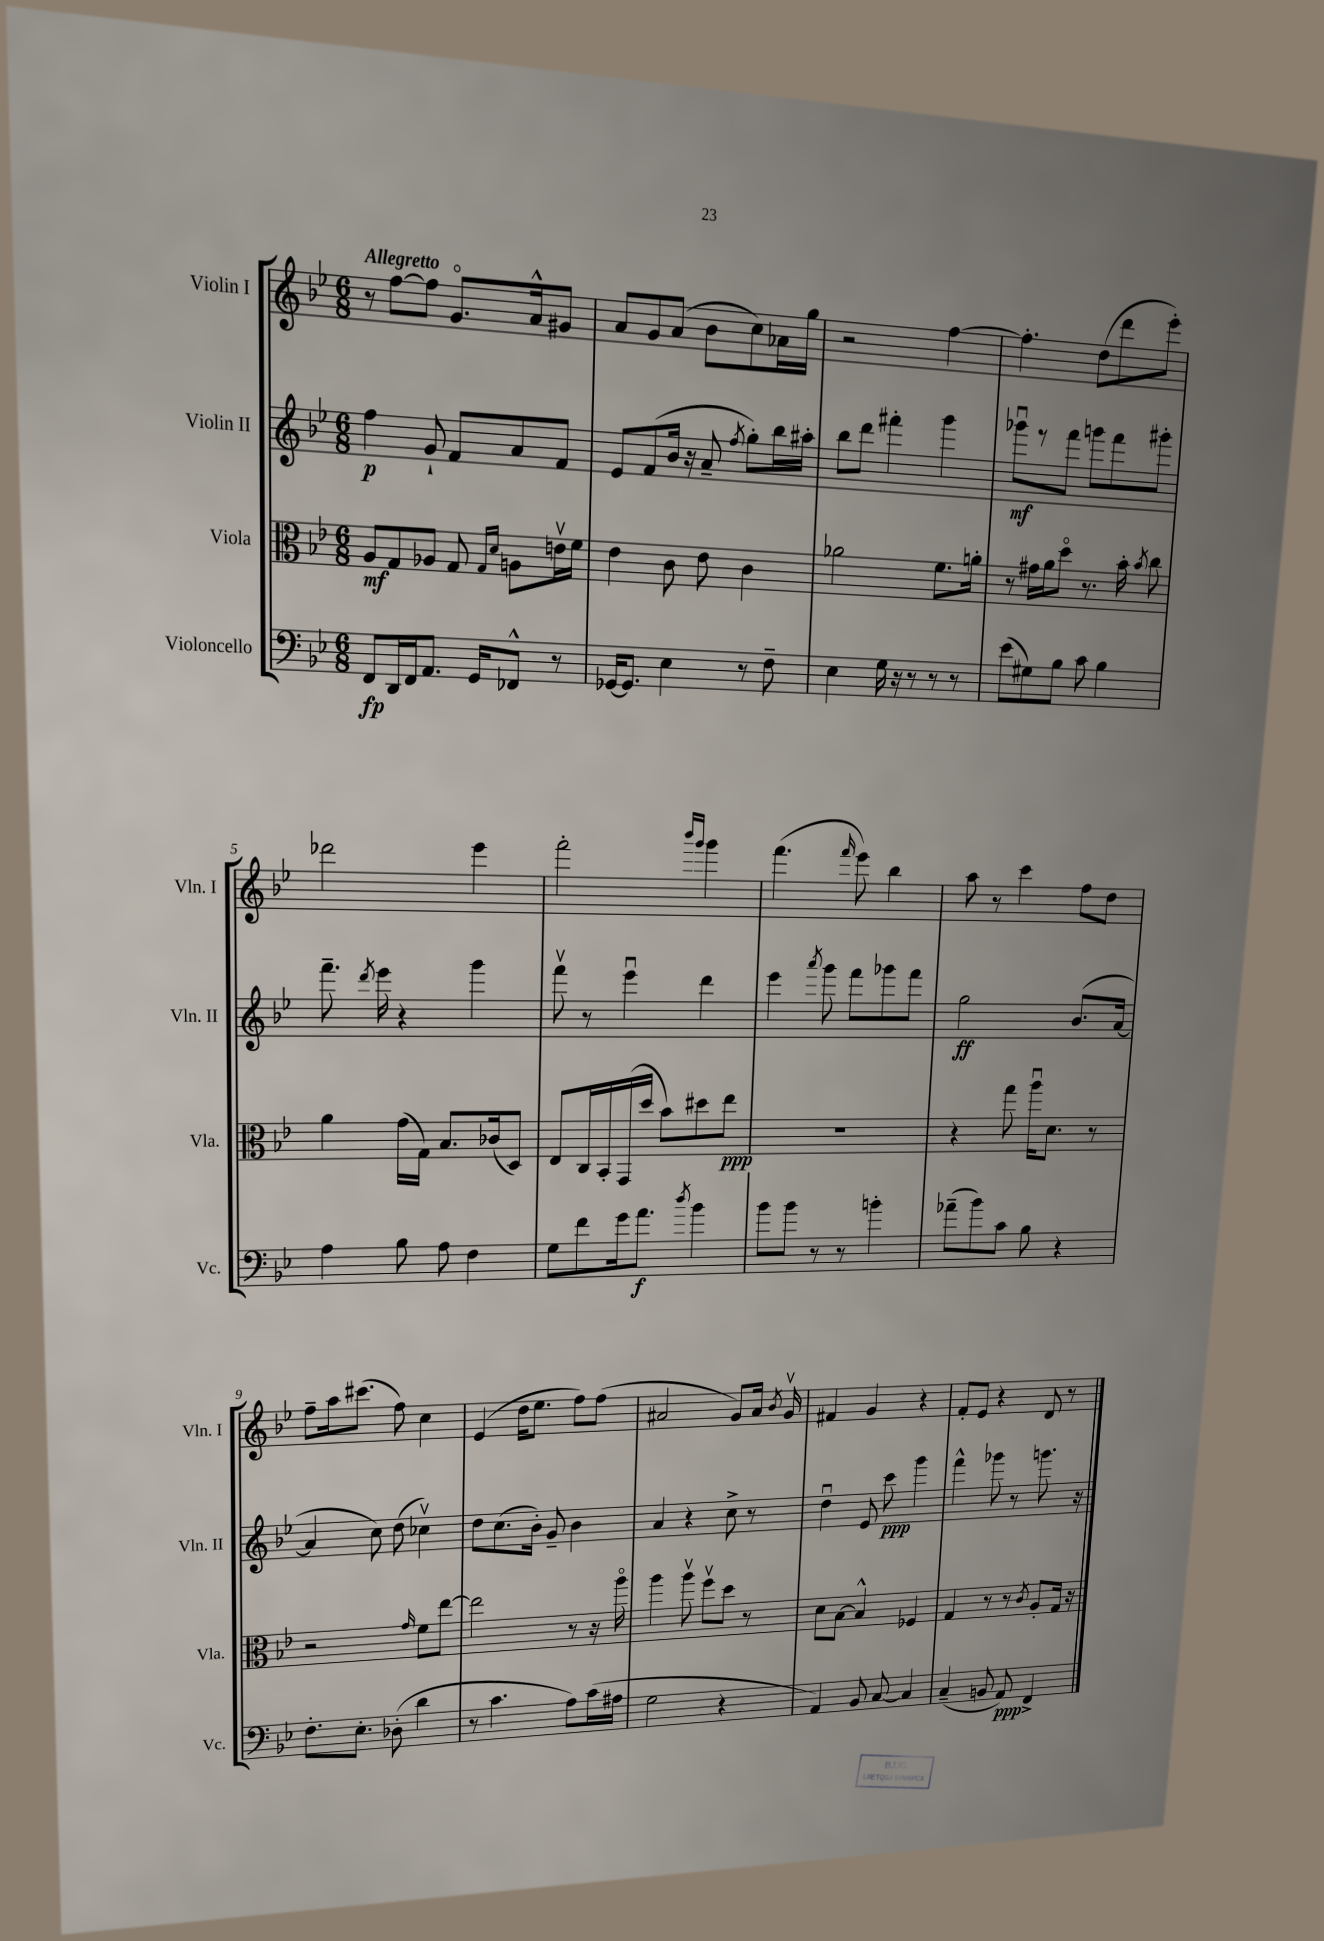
<<
\new StaffGroup <<
\new Staff = "s0" \with { instrumentName = "Violin I" shortInstrumentName = "Vln. I" } {
    \clef treble \key bes \major \numericTimeSignature \time 6/8 \tempo "Allegretto"
    \autoBeamOff r8 f''8[~ f''8] g'8.[\flageolet a'16-^ gis'8] |
    a'8[ g'8 a'8]( bes'8[ c''8) aes'16 g''16] |
    r2 f''4~ |
    f''4.-. d''8[( d'''8 ees'''8]-.) |
    des'''2 ees'''4 |
    f'''2-. \grace { bes'''16[ g'''16] } g'''4 |
    f'''4.( \grace { f'''16 } ees'''8) bes''4 |
    a''8 r8 c'''4 f''8[ d''8] |
    f''8[-- a''16 cis'''8.]( f''8) c''4 |
    ees'4( d''16[ ees''8.] f''8[) f''8]( |
    ais'2 g'8[) ais'16] \acciaccatura { bes'8 } g'16\upbow |
    fis'4 g'4 r4 |
    f'8[-. ees'8] r4 d'8 r8 \bar "|." |
}
\new Staff = "s1" \with { instrumentName = "Violin II" shortInstrumentName = "Vln. II" } {
    \clef treble \key bes \major \numericTimeSignature \time 6/8
    \autoBeamOff f''4\p g'8-! f'8[ a'8 f'8] |
    ees'8[ f'8( bes'16] r16 a'8-- \acciaccatura { f''8 } g''8[-.) bes''16 ais''16]-. |
    bes''8[ d'''8] fis'''4-. g'''4 |
    ges'''8[\downbow\mf r8 f'''8] g'''8[ f'''8 gis'''8]-. |
    f'''8.-- \acciaccatura { d'''8 } ees'''16 r4 g'''4 |
    f'''8\upbow r8 ees'''4\downbow d'''4 |
    ees'''4 \acciaccatura { a'''8 } g'''8 f'''8[ ges'''8 f'''8] |
    g''2\ff bes'8.[( a'16]~ |
    a'4 c''8) d''8( ces''4\upbow) |
    d''8[ c''8.( bes'16]-.) g'8-- bes'4 |
    a'4 r4 c''8-> r8 |
    d''4\downbow ees'8 c'''8\ppp g'''4 |
    f'''4-^ ges'''8 r8 g'''8. r16 \bar "|." |
}
\new Staff = "s2" \with { instrumentName = "Viola" shortInstrumentName = "Vla." } {
    \clef alto \key bes \major \numericTimeSignature \time 6/8
    \autoBeamOff a8[\mf g8 aes8] g8 \grace { g16[ d'16] } a8[ e'16\upbow f'16] |
    ees'4 c'8 ees'8 c'4 |
    aes'2 f'8.[ a'16]-. |
    r8 gis'16[ a'16 d''8]\flageolet r8. bes'16-. \acciaccatura { bes'8 } c''8 |
    a'4 g'16[( g16]) bes8.[ ces'16( d8]) |
    ees8[ c16 bes,16-. g,16( d''16] bes'8[) dis''8 ees''8]\ppp |
    R2. |
    r4 g''8 a''16[\downbow d'8.] r8 |
    r2 \grace { g'16 } f'8[ ees''8]~ |
    ees''2 r8 r16 a''16\flageolet |
    a''4 a''8\upbow f''8[\upbow d''8] r8 |
    d'8[ bes8]~ bes4-^ fes4 |
    g4 r8 r8 \acciaccatura { c'8 } a8[-. g16] r16 \bar "|." |
}
\new Staff = "s3" \with { instrumentName = "Violoncello" shortInstrumentName = "Vc." } {
    \clef bass \key bes \major \numericTimeSignature \time 6/8
    \autoBeamOff f,8[\fp d,16 f,16 a,8.] g,16[ fes,8]-^ r8 |
    ges,16[~ ges,8.] ees4 r8 f8-- |
    ees4 g16 r16 r8 r8 r8 |
    ees'8[( gis8) bes8] c'8 bes4 |
    a4 bes8 a8 f4 |
    g8[ f'8 g'16 a'8.]\f \acciaccatura { d''8 } bes'4 |
    bes'8[ bes'8] r8 r8 b'4-. |
    aes'8[--( bes'8) c'8] bes8 r4 |
    f8.[-. ees8.]-. des8-.( d'4 |
    r8 c'4. a8[) c'16( ais16] |
    g2 r4 |
    a,4) bes,8 c8~ c4 |
    c4--( b,8 a,8\ppp) f,4-> \bar "|." |
}
>>
>>
